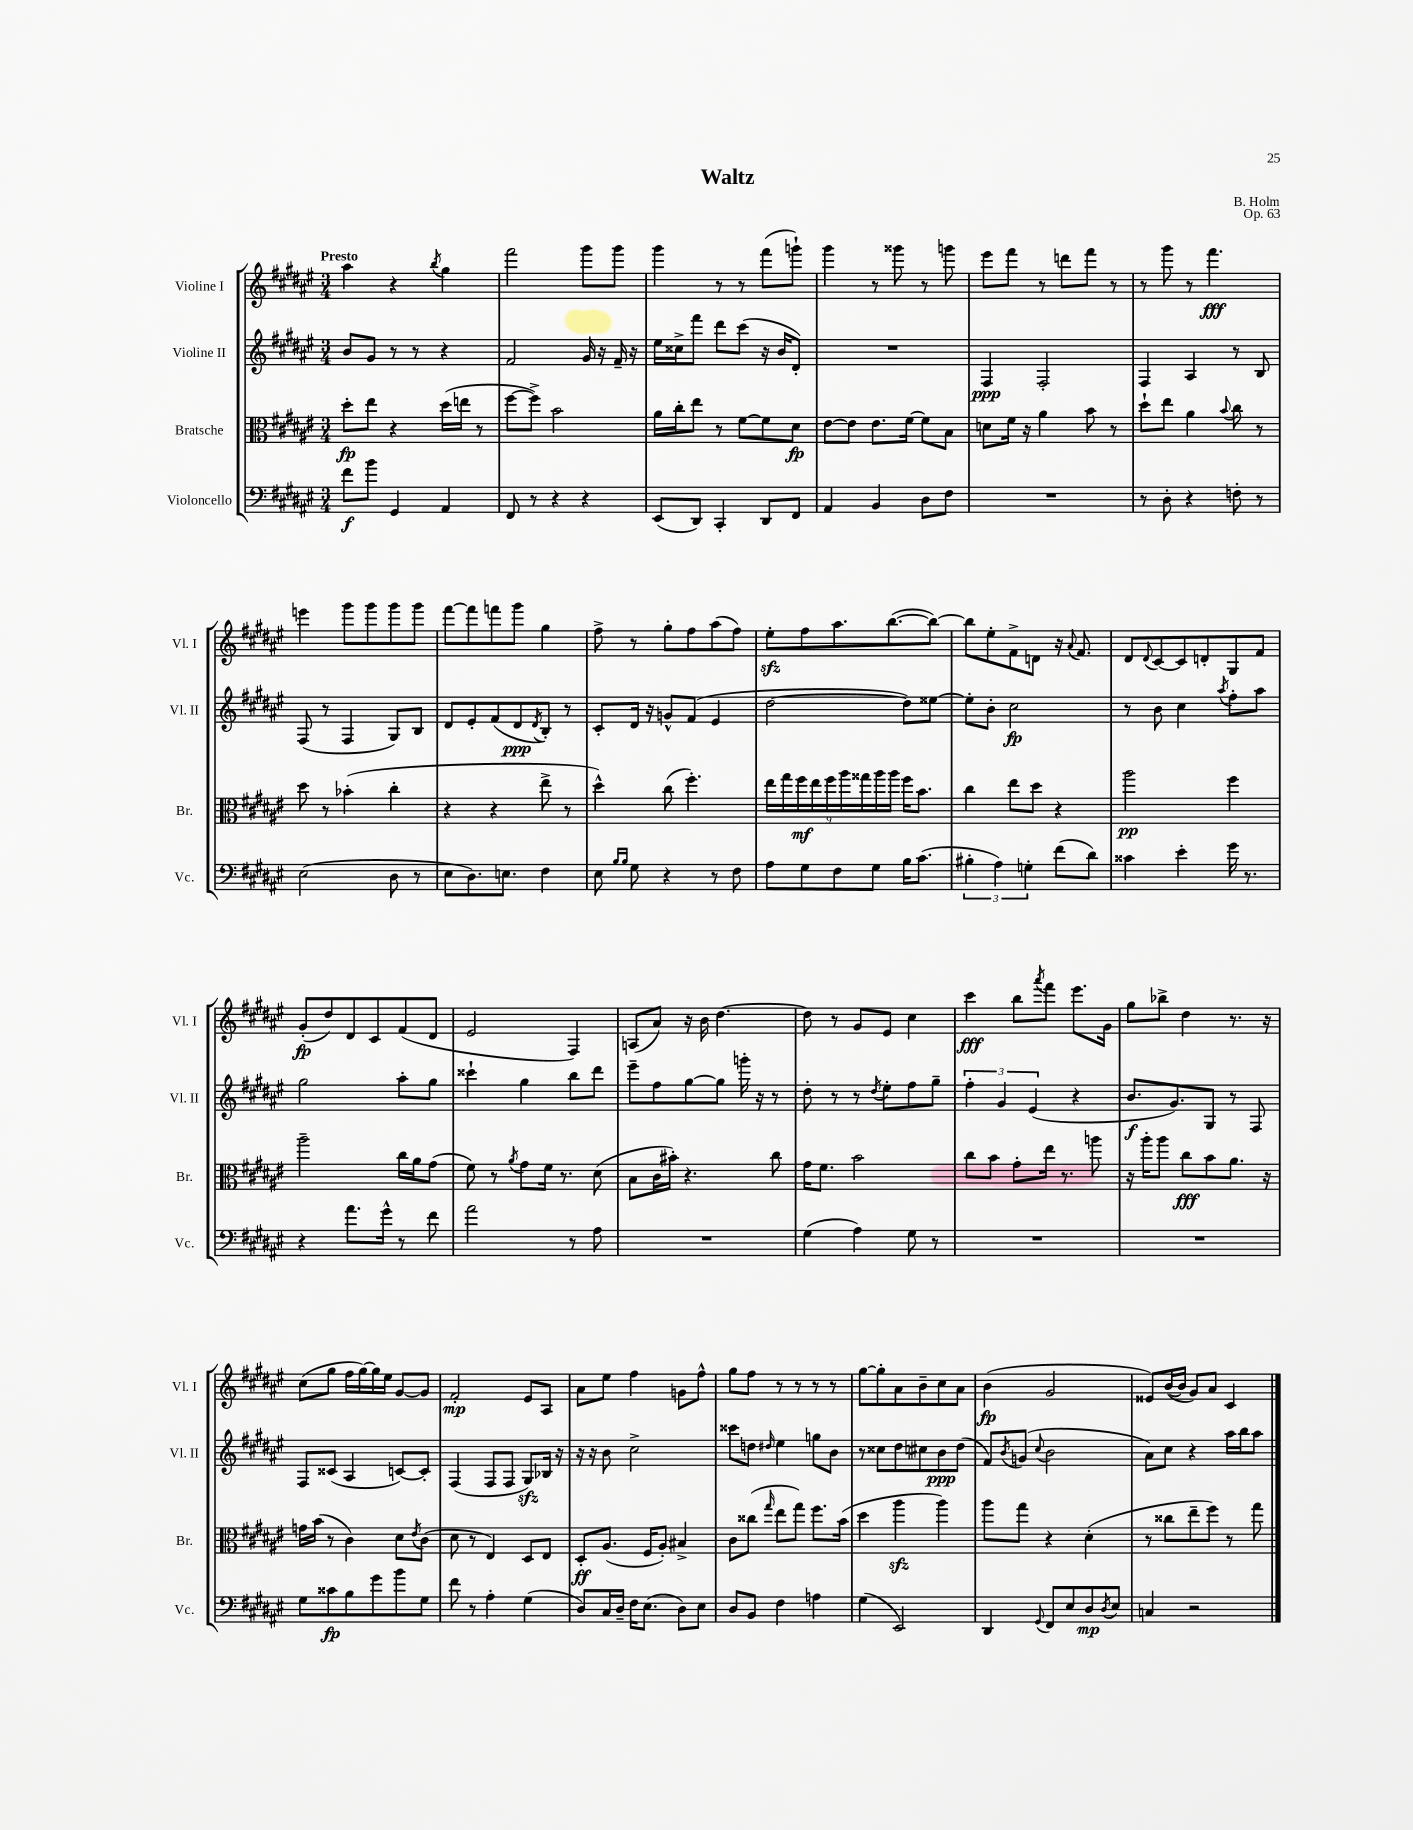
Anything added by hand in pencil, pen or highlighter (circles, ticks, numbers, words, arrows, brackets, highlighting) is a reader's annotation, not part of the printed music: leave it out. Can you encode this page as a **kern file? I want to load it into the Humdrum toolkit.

**kern	**kern	**kern	**kern
*staff4	*staff3	*staff2	*staff1
*clefF4	*clefC3	*clefG2	*clefG2
*k[f#c#g#d#a#e#]	*k[f#c#g#d#a#e#]	*k[f#c#g#d#a#e#]	*k[f#c#g#d#a#e#]
*M3/4	*M3/4	*M3/4	*M3/4
8f#\L	8dd#'\L	8b/L	4aa#\
8b\J	8ee#\J	8g#/J	.
4GG#/	4r	8r	4r
.	.	8r	.
.	.	.	8qbb/
4AA#/	(16dd#\LL	4r	4gg#\
.	16ee\JJ	.	.
.	8r	.	.
=	=	=	=
8FF#/	[8ff#\L	2f#/	2fff#\
8r	8ff#^\]J)	.	.
4r	2b\	.	.
4r	.	16g#/	8ggg#\L
.	.	16r	.
.	.	16f#~/	8ggg#\J
.	.	16r	.
=	=	=	=
(8EE#/L	16a#\LL	16ee#\LL	4ggg#\
.	16cc#'\J	16cc##^\J	.
8DD#/J)	8ee#\J	8fff#\J	.
4CC#'/	8r	8ddd#\L	8r
.	[8f#\L	(8ccc#\J	8r
8DD#/L	8f#\]	16r	(8fff#\L
.	.	16b/LK	.
8FF#/J	8d#\J	8d#'/J)	8ggg`\J)
=	=	=	=
4AA#/	[8e#\L	2.r	4ggg#\
.	8e#\]J	.	.
4BB/	8.e#\L	.	8r
.	.	.	8ggg##\
.	[16f#\Jk	.	.
8D#\L	8f#\]L	.	8r
8F#\J	8B\J	.	8ggg\
=	=	=	=
2.r	8d\L	4F#/	8eee#\L
.	16f#\Jk	.	8fff#\J
.	16r	.	.
.	4a#\	2F#'/	8r
.	.	.	8ddd\L
.	8b\	.	8fff#\J
.	8r	.	8r
=	=	=	=
8r	8dd#`\L	4F#/	8r
8D#'\	8ee#\J	.	8ggg#\
4r	4a#\	4A#/	8r
.	.	.	4.fff#\
.	8qqb/	.	.
8F'\	8cc#\	8r	.
8r	8r	8B/	.
=	=	=	=
(2E#\	8dd#\	(8F#/	4eee\
.	8r	8r	.
.	(4b-'\	4F#/	8ggg#\L
.	.	.	8ggg#\
8D#\	4cc#'\	8G#/L)	8ggg#\
8r	.	8B/J	8ggg#\J
=	=	=	=
8E#\L	4r	8d#/L	[8fff#\L
8.D#\)	.	8e#'/	8fff#\]
.	4r	(8f#/	8fff\
8.E\J	.	.	.
.	.	8d#/	8ggg#\J
.	.	8qd#/	.
4F#\	8ee#^\	8B'/J)	4gg#\
.	8r	8r	.
=	=	=	=
8E#\	4dd#^^\)	8c#'/L	8ff#^\
16qqB/LL	.	.	.
16qqB/JJ	.	.	.
8G#\	.	16d#/Jk	8r
.	.	16r	.
4r	(8cc#\	8g^^/L	8gg#'\L
.	4.ff#'\)	(8f#/J	8ff#\
8r	.	4e#/	(8aa#\
8F#\	.	.	8ff#\J)
=	=	=	=
8A#\L	18ee#\LL	[2dd#\	8ee#'\L
.	18gg#\	.	.
.	18ff#\	.	.
8G#\	.	.	8ff#\
.	18ee#\	.	.
.	18ff#\	.	.
8F#\	.	.	8.aa#\
.	18aa#\	.	.
.	18gg##\	.	.
8G#\J	.	.	.
.	18aa#\	.	.
.	.	.	([8.bb\
.	18aa#\JJ	.	.
16B\LK	16ff#\LK	8dd#\]L)	.
(8.c#\J	8.b\J	.	.
.	.	[8ee##\J	8bb\_J)
=	=	=	=
6B#'\	4cc#\	8ee##'\]L	8bb\]L
.	.	8b'\J	8ee#'\
6A#\)	.	.	.
.	8ee#\L	2cc#\	8f#^\
6G'\	.	.	.
.	8dd#\J	.	8d\J
(8f#\L	4r	.	16r
.	.	.	8qqa#/
.	.	.	8.f#/
8d#\J)	.	.	.
=	=	=	=
4c##\	2aa#\	8r	8d#/L
.	.	.	8qqd#/
.	.	8b\	[8c#/
4e#'\	.	4cc#\	8c#/]
.	.	.	8d'/
.	.	8qaa#/	.
16g#\	4ff#\	8ff#'\L	8G#/
8.r	.	.	.
.	.	8aa#\J	8f#/J
=	=	=	=
4r	2aa#~\	2gg#\	(8g#'/L
.	.	.	8dd#/)
8.a#\L	.	.	8d#/
.	.	.	8c#/
16g#^^\Jk	.	.	.
8r	16cc#\LL	8aa#'\L	(8f#/
.	16a#\J	.	.
8f#\	(8g#\J	8gg#\J	8d#/J
=	=	=	=
2a#\	8f#\)	4ccc##`\	2e#/
.	8r	.	.
.	8qa#/	.	.
.	8g#\L	4gg#\	.
.	16f#\Jk	.	.
.	8.r	.	.
8r	.	8bb\L	4F#/)
8A#\	(8d#\	8ddd#\J	.
=	=	=	=
2.r	8B\L	8eee#~\L	(8A/L
.	16c#\L	8ff#\	8a#/J)
.	16b#'\JJ)	.	.
.	4.r	[8gg#\	16r
.	.	.	16b\
.	.	8gg#\]J	[4.dd#\
.	.	16ggg'\	.
.	.	16r	.
.	8cc#\	8r	.
=	=	=	=
(4G#\	16g#\LK	8dd#'\	8dd#\]
.	8.f#\J	.	.
.	.	8r	8r
4A#\)	2b\	8r	8g#/L
.	.	8qdd#/	.
.	.	8ee#'\L	8e#/J
8G#\	.	8ff#\	4cc#\
8r	.	8gg#~\J	.
=	=	=	=
2.r	8cc#\L	6ff#'\	4ccc#\
.	8b\J	.	.
.	.	6g#/	.
.	8g#'\L	.	8bb\L
.	.	(6e#/	.
.	.	.	8qaaa#/
.	16ee#\Jk	.	8fff#\J
.	8.r	.	.
.	.	4r	8.eee#\L
.	8aa\	.	.
.	.	.	16g#\Jk
=	=	=	=
2.r	16r	8.b/L	8gg#\L
.	16aa#'\LK	.	.
.	8aa#\J	.	8bb-^\J
.	.	8.g#/)	.
.	8cc#\L	.	4dd#\
.	8b\	8G#/J	.
.	8.a#\J	8r	8.r
.	.	8F#/	.
.	16r	.	16r
=	=	=	=
8G#\L	16g\LL	8F#/L	(8cc#\L
.	(16b\JJ	.	.
8c##\	8r	(8c##/J	8gg#\J
8B\	4c#\)	4A#/	16ff#\LL
.	.	.	[16gg#\)
8g#\	.	.	16gg#\]
.	.	.	16ee#\JJ
8b\	8d#\L	[8c/L)	[8g#/L
.	8qe#/	.	.
8G#\J	(8c#\J	8c'/]J	8g#/]J
=	=	=	=
8f#\	8d#\	(4F#/	2f#'/
8r	8r	.	.
4A#'\	4E#/)	8F#/L	.
.	.	8F#/J	.
(4G#\	8D#/L	8G#/L)	8e#/L
.	8E#/J	16B-/Jk	8A#/J
.	.	16r	.
=	=	=	=
8D#/L)	8D#'/L	16r	8a#\L
.	.	16r	.
16C#/L	(8.A#/J	8b\	8ee#\J
16D#~/JJ	.	.	.
16F#\LK	.	2cc#^\	4ff#\
(8.E#\J	16F#/LK	.	.
.	8A#'/J)	.	.
8D#\L)	4B#^/	.	8g\L
8E#\J	.	.	8ff#^^\J
=	=	=	=
8D#/L	8c#\L	8ccc##\L	8gg#\L
8BB/J	(8cc##\J	8dd\J	8ff#\J
.	16qqgg#/	16qqdd#/	.
4F#\	8ee#\L	4ee#\	8r
.	8gg#\J)	.	8r
4A\	8.ff#\L	8gg\L	8r
.	.	8b\J	8r
.	(16b\Jk	.	.
=	=	=	=
(4G#\	4dd#\	8r	[8gg#\L
.	.	8cc##\L	8gg#'\]
2EE#/)	4aa#\	8dd#\	8a#\
.	.	8cc#\	8b~\
.	4aa#\)	8b\	8cc#\
.	.	(8dd#\J	8a#\J
=	=	=	=
4DD#/	8aa#\L	8f#/L)	(4b\
.	.	8qb/	.
.	8gg#\J	(8g/J	.
8qqGG#/	.	8qqcc#/	.
8FF#/L	4r	2b\	2g#/
8E#/	.	.	.
8D#/	(4d#'\	.	.
8qD#/	.	.	.
8E#/J	.	.	.
=	=	=	=
4C/	8r	8a#\L)	8e##/L)
.	8cc##\L	8cc#\J	([16b/L
.	.	.	16b/]JJ
2r	8ee#~\	4r	8g#/L)
.	8ff#\J)	.	8a#/J
.	8r	16aa#\LL	4c#/
.	.	16bb\J	.
.	8gg#\	8aa#\J	.
==	==	==	==
*-	*-	*-	*-
